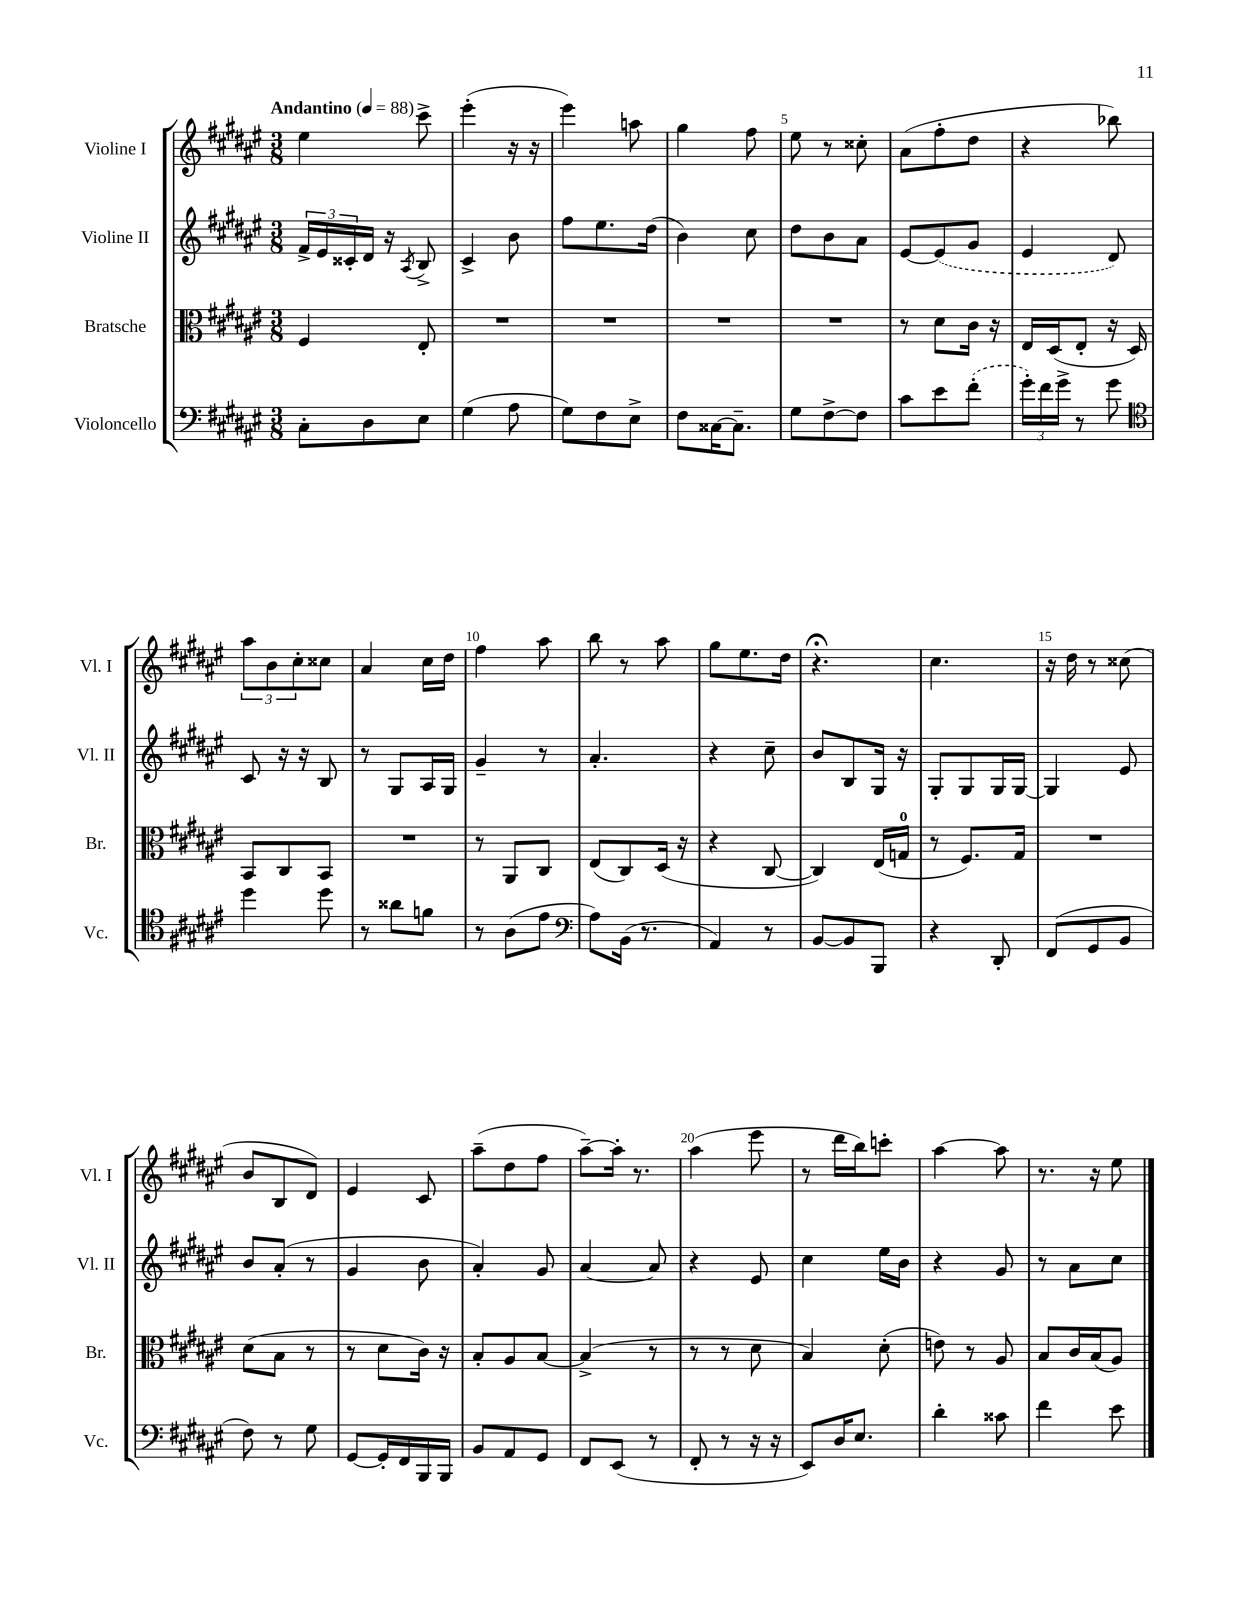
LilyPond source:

<<
\new StaffGroup <<
\new Staff = "s0" \with { instrumentName = "Violine I" shortInstrumentName = "Vl. I" } {
    \clef treble \key fis \major \numericTimeSignature \time 3/8 \tempo "Andantino" 4 = 88
    eis''4 cis'''8-> |
    eis'''4-.( r16 r16 |
    eis'''4) a''8 |
    gis''4 fis''8 |
    eis''8 r8 cisis''8-. |
    ais'8( fis''8-. dis''8 |
    r4 bes''8) |
    \tuplet 3/2 { ais''8 b'8 cis''8-. } cisis''8 |
    ais'4 cis''16 dis''16 |
    fis''4 ais''8 |
    b''8 r8 ais''8 |
    gis''8 eis''8. dis''16 |
    r4.\fermata |
    cis''4. |
    r16 dis''16 r8 cisis''8( |
    b'8 b8 dis'8) |
    eis'4 cis'8 |
    ais''8--( dis''8 fis''8 |
    ais''8~--) ais''16-. r8. |
    ais''4( eis'''8 |
    r8 dis'''16 b''16) c'''8-. |
    ais''4~ ais''8 |
    r8. r16 eis''8 \bar "|." |
}
\new Staff = "s1" \with { instrumentName = "Violine II" shortInstrumentName = "Vl. II" } {
    \clef treble \key fis \major \numericTimeSignature \time 3/8
    \tuplet 3/2 { fis'16-> eis'16 cisis'16-. } dis'16 r16 \acciaccatura { ais8 } b8-> |
    cis'4-> b'8 |
    fis''8 eis''8. dis''16( |
    b'4) cis''8 |
    dis''8 b'8 ais'8 |
    eis'8~ \once \slurDashed eis'8( gis'8 |
    eis'4 dis'8) |
    cis'8 r16 r16 b8 |
    r8 gis8 ais16 gis16 |
    gis'4-- r8 |
    ais'4.-. |
    r4 cis''8-- |
    b'8 b8 gis16 r16 |
    gis8-. gis8 gis16 gis16~ |
    gis4 eis'8 |
    b'8 ais'8-.( r8 |
    gis'4 b'8 |
    ais'4-.) gis'8 |
    ais'4~ ais'8 |
    r4 eis'8 |
    cis''4 eis''16 b'16 |
    r4 gis'8 |
    r8 ais'8 cis''8 \bar "|." |
}
\new Staff = "s2" \with { instrumentName = "Bratsche" shortInstrumentName = "Br." } {
    \clef alto \key fis \major \numericTimeSignature \time 3/8
    fis4 eis8-. |
    R4. |
    R4. |
    R4. |
    R4. |
    r8 dis'8 cis'16 r16 |
    eis16 dis16( eis8-. r16 dis16) |
    b,8 cis8 b,8 |
    R4. |
    r8 ais,8 cis8 |
    eis8( cis8) dis16( r16 |
    r4 cis8~ |
    cis4) eis16( g16-0 |
    r8 fis8.) gis16 |
    R4. |
    dis'8( b8 r8 |
    r8 dis'8 cis'16) r16 |
    b8-. ais8 b8~ |
    b4->( r8 |
    r8 r8 dis'8 |
    b4) dis'8-.( |
    e'8) r8 ais8 |
    b8 cis'16 b16( ais8) \bar "|." |
}
\new Staff = "s3" \with { instrumentName = "Violoncello" shortInstrumentName = "Vc." } {
    \clef bass \key fis \major \numericTimeSignature \time 3/8
    cis8-. dis8 eis8 |
    gis4( ais8 |
    gis8) fis8 eis8-> |
    fis8 cisis16~ cisis8.-- |
    gis8 fis8~-> fis8 |
    cis'8 eis'8 \once \slurDashed fis'8-.( |
    \tuplet 3/2 { gis'16-.) fis'16 gis'16-> } r8 gis'8 |
    \clef tenor dis''4 dis''8 |
    r8 aisis'8 f'8 |
    r8 ais8( eis'8 |
    \clef bass ais8) b,16( r8. |
    ais,4) r8 |
    b,8~ b,8 b,,8 |
    r4 dis,8-. |
    fis,8( gis,8 b,8 |
    fis8) r8 gis8 |
    gis,8~ gis,16-. fis,16 b,,16 b,,16 |
    b,8 ais,8 gis,8 |
    fis,8 eis,8( r8 |
    fis,8-. r8 r16 r16 |
    eis,8) dis16 eis8. |
    dis'4-. cisis'8 |
    fis'4 eis'8 \bar "|." |
}
>>
>>
\layout { \context { \Score \override BarNumber.break-visibility = ##(#f #t #t) barNumberVisibility = #(every-nth-bar-number-visible 5) } }
